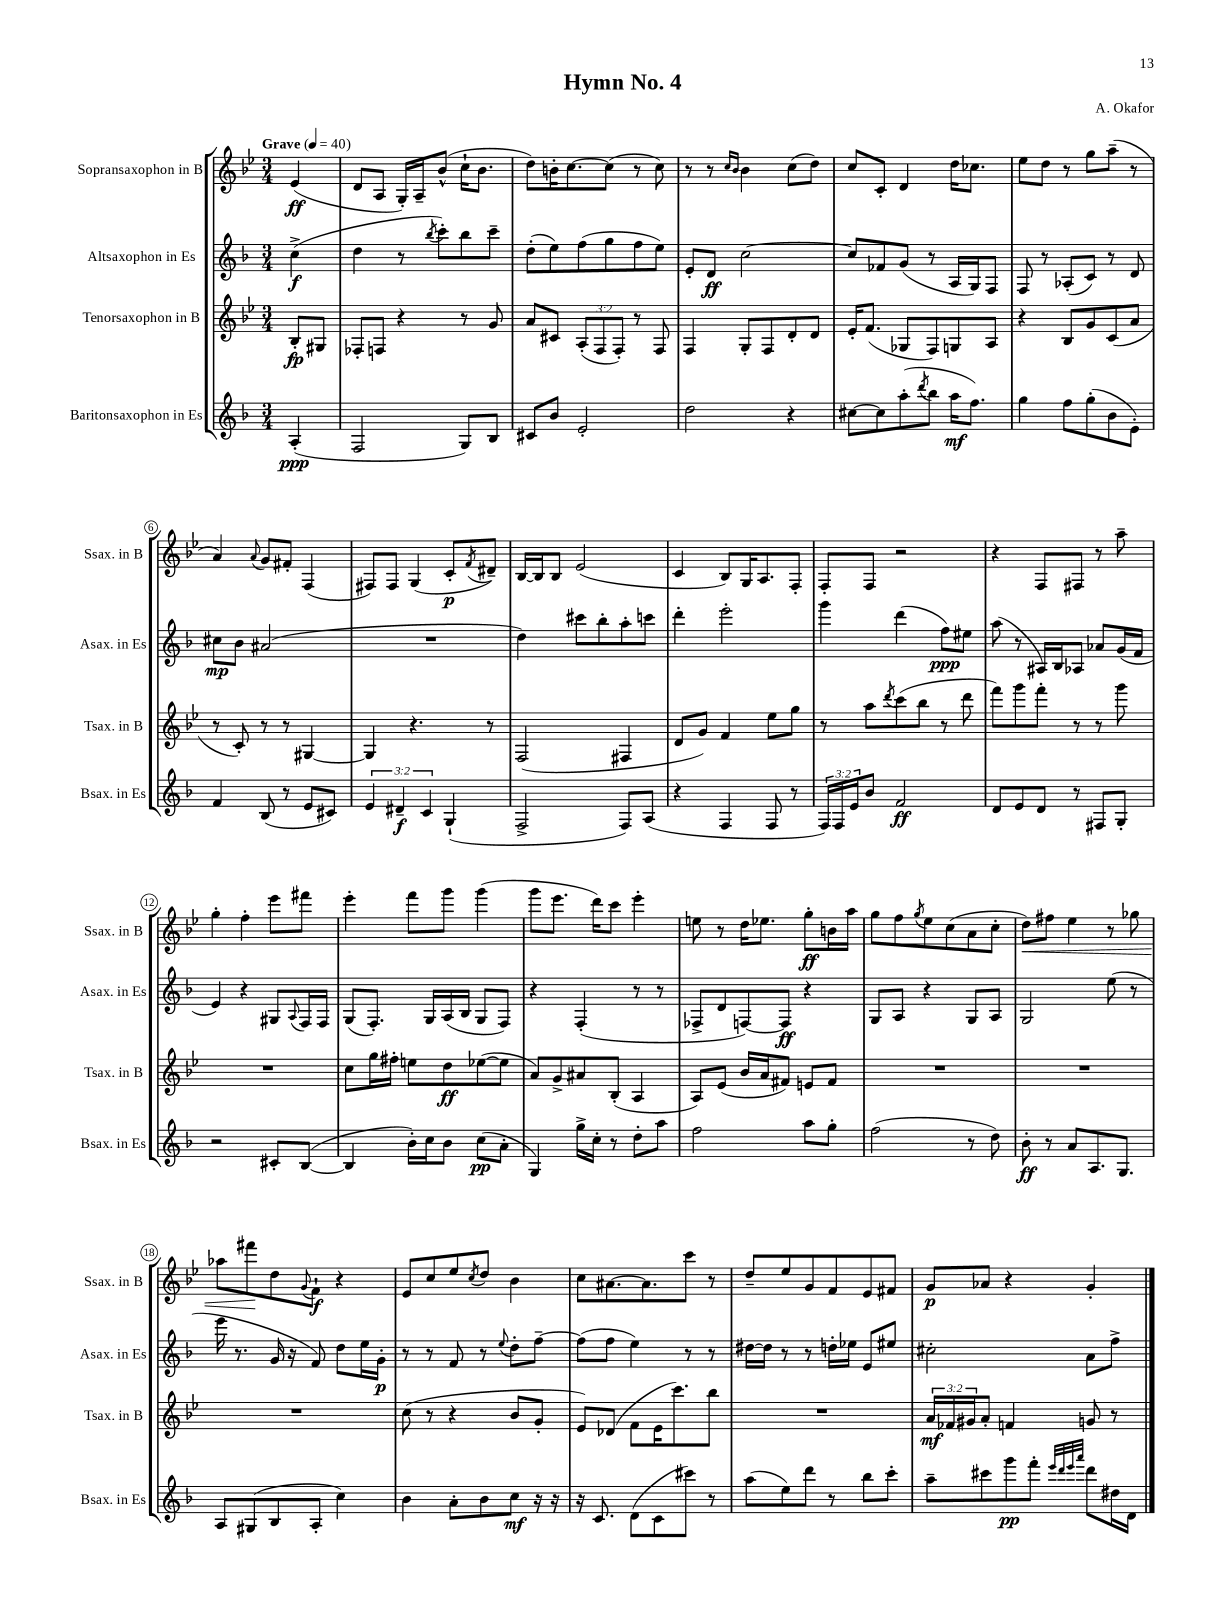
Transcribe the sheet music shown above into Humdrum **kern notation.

**kern	**kern	**kern	**kern
*staff4	*staff3	*staff2	*staff1
*clefG2	*clefG2	*clefG2	*clefG2
*k[b-]	*k[b-e-]	*k[b-]	*k[b-e-]
*M3/4	*M3/4	*M3/4	*M3/4
*MM40	*MM40	*MM40	*MM40
(4A'	8B-'	(4cc^	(4e-
.	8G#	.	.
=	=	=	=
2F	8F-'	4dd	8d
.	8F	.	8A
.	4r	8r	16G')
.	.	.	16A~
.	.	8qbb-	.
.	.	8ccc')	(8b-^^
8G)	8r	8bb-	16cc`
.	.	.	8.b-
8B-	8g	8ccc~	.
=	=	=	=
8c#	8a	(8dd'	8dd)
8b-	8c#	8ee)	16b'
.	.	.	[8.cc
2e'	(12A'	(8ff	.
.	12F	.	.
.	.	8gg	(8cc]
.	12F')	.	.
.	8r	8ff	8r
.	8F	8ee)	8cc)
=	=	=	=
2dd	4F	8e'	8r
.	.	8d	8r
.	.	.	16qqcc
.	.	.	16qqb-
.	8G'	[2cc	4b-
.	8F	.	.
4r	8d'	.	(8cc
.	8d	.	8dd)
=	=	=	=
[8cc#	16e-'	8cc]	8cc
.	(8.f	.	.
8cc#]	.	8f-	8c'
(8aa'	8G-	(8g	4d
8qddd	.	.	.
8bb-	8F)	8r	.
16aa	8G	16A	16dd
8.ff)	.	16G)	8.cc-
.	8A	8F	.
=	=	=	=
4gg	4r	8F	8ee-
.	.	8r	8dd
8ff	8B-	(8A-'	8r
(8gg'	8g	8c)	8gg
8b-	(8c	8r	(8aa~
8e')	8a	8d	8r
=	=	=	=
4f	8r	8cc#	4a)
.	8c')	8b-	.
.	.	.	8qqa
(8B-	8r	(2a#	8g
8r	8r	.	8f#'
8e	[4G#	.	(4F
8c#)	.	.	.
=	=	=	=
6e	4G#]	2.r	8F#)
.	.	.	8F#
6d#~	.	.	.
.	4.r	.	(4G
6c	.	.	.
(4G`	.	.	8c'
.	.	.	8qf
.	8r	.	8d#~)
=	=	=	=
2F^	(2F	4dd)	[16B-
.	.	.	16B-]
.	.	.	8B-
.	.	8ccc#	(2e-
.	.	8bb-'	.
8F)	4F#	8aa'	.
(8A	.	8ccc	.
=	=	=	=
4r	8d	4ddd'	4c
.	8g)	.	.
4F	4f	2eee'	8B-)
.	.	.	16G
.	.	.	8.A
8F	8ee-	.	.
8r	8gg	.	8F'
=	=	=	=
24F)	8r	4ggg	8F'
24F	.	.	.
24e	.	.	.
8b-	8aa	.	8F
.	8qddd	.	.
2f	(8ccc	(4ddd	2r
.	8bb-	.	.
.	8r	8ff)	.
.	8ddd	8ee#	.
=	=	=	=
8d	8fff)	(8aa	4r
8e	8ggg	8r	.
8d	8fff'	16A#)	8F
.	.	16B-	.
8r	8r	8A-	8F#
8F#	8r	8a-	8r
8G'	8ggg	(16g	8aa~
.	.	16f	.
=	=	=	=
2r	2.r	4e)	4gg'
.	.	4r	4ff'
8c#'	.	8G#	8eee-
.	.	8qqA	.
([8B-	.	16F	8fff#
.	.	16F	.
=	=	=	=
4B-]	8cc	(8G	4eee-'
.	16gg	8.F')	.
.	16ff#'	.	.
16b-')	8ee	.	8fff
16cc	.	16G	.
8b-	8dd	(16A	8ggg
.	.	16B-	.
(8cc	([8ee-	8G	(4ggg
8a'	8ee-]	8F)	.
=	=	=	=
4G)	8a)	4r	8ggg
.	8g^	.	8.eee-
16gg^	8a#	(4F'	.
16cc'	.	.	16ddd)
8r	(8B-'	.	8ccc
8dd'	4A	8r	4eee-'
8aa	.	8r	.
=	=	=	=
2ff	8A)	8F-^	8ee
.	(8e-	8d	8r
.	16b-	[8F)	16dd
.	16a	.	8.ee-
.	8f#)	8F]	.
8aa	8e	4r	8gg'
8gg'	8f#	.	16b
.	.	.	16aa
=	=	=	=
(2ff	2.r	8G	8gg
.	.	8A	8ff
.	.	.	8qgg
.	.	4r	8ee-
.	.	.	(8cc
8r	.	8G	8a
8dd)	.	8A	8cc'
=	=	=	=
8b-'	2.r	2G	8dd)
8r	.	.	8ff#
8a	.	.	4ee-
8.A	.	.	.
.	.	(8ee	8r
8.G	.	.	.
.	.	8r	8gg-
=	=	=	=
8A	2.r	16eee	8aa-
.	.	8.r	.
(8G#	.	.	8fff#
8B-	.	16g	8dd
.	.	16r	.
.	.	.	8qqg
8A'	.	8f)	8f`
4cc)	.	8dd	4r
.	.	16ee	.
.	.	16g'	.
=	=	=	=
4b-	(8cc	8r	8e-
.	8r	8r	8cc
8a'	4r	8f	8ee-
.	.	.	8qcc
8b-	.	8r	8dd
.	.	8qqee	.
8cc	8b-	8dd'	4b-
16r	8g'	[8ff~	.
16r	.	.	.
=	=	=	=
16r	8e-)	(8ff]	8cc
8.c	.	.	.
.	(8d-	8ff	[8.a#
(8d	8f	4ee)	.
.	.	.	8.a#]
8c	16e-	.	.
.	8.ccc)	.	.
8ccc#)	.	8r	8ccc
8r	8bb-	8r	8r
=	=	=	=
(8aa	2.r	[16dd#	8dd~
.	.	16dd#]	.
8ee)	.	8r	8ee-
8ddd	.	8r	8g
8r	.	16dd'	8f
.	.	16ee-	.
8bb-	.	8e	8e-
8ccc'	.	8ee#	8f#
=	=	=	=
8aa~	24a	2cc#'	8g
.	24f-	.	.
.	24g#	.	.
8ccc#	8a'	.	8a-
8ggg	4f	.	4r
8fff'	.	.	.
32qqeee	.	.	.
32qqddd	.	.	.
32qqeee	.	.	.
32qqaaa	.	.	.
8ddd	8g	8a	4g'
16dd#	8r	8ff^	.
16d	.	.	.
==	==	==	==
*-	*-	*-	*-
